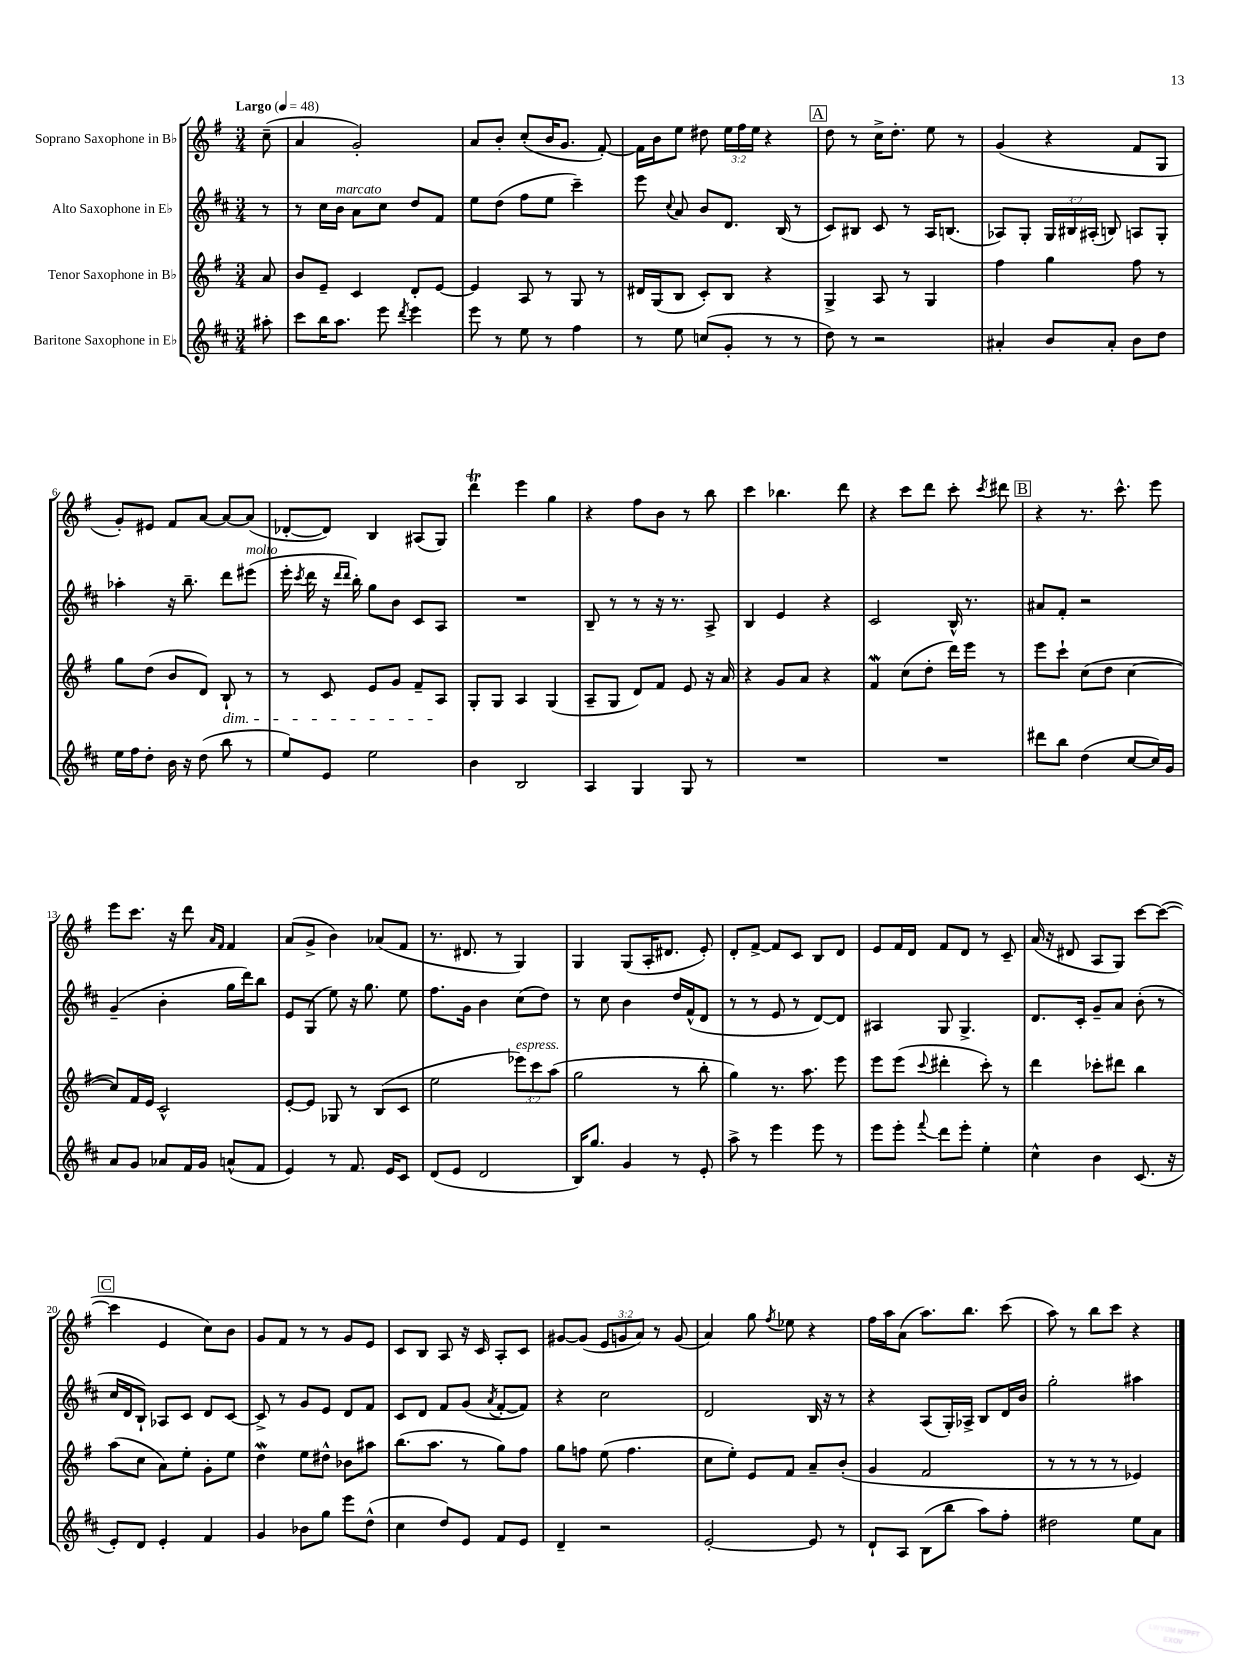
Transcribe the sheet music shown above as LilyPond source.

<<
\new StaffGroup <<
\new Staff = "s0" \with { instrumentName = "Soprano Saxophone in Bb" } {
    \clef treble \key g \major \numericTimeSignature \time 3/4 \override Staff.TupletNumber.text = #tuplet-number::calc-fraction-text \partial 8 \tempo "Largo" 4 = 48
    \autoBeamOff c''8--( |
    a'4 g'2-.) |
    a'8[ b'8]-. c''8[-.( b'16 g'8.] fis'8~-.) |
    fis'16[ b'16 e''8] dis''8 \tuplet 3/2 { e''16[ fis''16 e''16] } r4 |
    \mark \markup { \box "A" } d''8 r8 c''16[-> d''8.]-. e''8 r8 |
    g'4( r4 fis'8[ g8] |
    g'8[-.) eis'8] fis'8[ a'8]~ a'8[~ a'8]( |
    des'8[~-. des'8]) b4 ais8[( g8]) |
    d'''4\trill e'''4 g''4 |
    r4 fis''8[ b'8] r8 b''8 |
    c'''4 bes''4. d'''8 |
    r4 c'''8[ d'''8] c'''8-. \acciaccatura { c'''8 } dis'''8 |
    \mark \markup { \box "B" } r4 r8. c'''8.-^ e'''8 |
    e'''8[ c'''8.] r16 d'''8 \grace { a'16[ fis'16] } fis'4 |
    a'8[( g'8]-> b'4) aes'8[( fis'8] |
    r8. dis'8. r8 g4) |
    g4 g8[( a16-. dis'8.] e'8-.) |
    d'8[-. fis'8]~-> fis'8[ c'8] b8[ d'8] |
    e'8[ fis'16 d'16] fis'8[ d'8] r8 c'8-- |
    a'16( r16 dis'8 a8[ g8]) c'''8[~ c'''8]~( |
    \mark \markup { \box "C" } c'''4 e'4 c''8[) b'8] |
    g'8[ fis'8] r8 r8 g'8[ e'8] |
    c'8[ b8] a8 r16 c'16 a8[-. c'8] |
    gis'8[~ gis'8]( \tuplet 3/2 { e'8[ g'8 a'8]) } r8 g'8( |
    a'4) g''8 \acciaccatura { fis''8 } ees''8 r4 |
    fis''16[ a''16 a'8]( a''8.[) b''8.] c'''8( |
    a''8) r8 b''8[ c'''8] r4 \bar "|." |
}
\new Staff = "s1" \with { instrumentName = "Alto Saxophone in Eb" } {
    \clef treble \key d \major \numericTimeSignature \time 3/4 \override Staff.TupletNumber.text = #tuplet-number::calc-fraction-text \partial 8
    \autoBeamOff r8 |
    r8 cis''16[ b'16]^\markup { \italic "marcato" } a'8[ cis''8] d''8[ fis'8] |
    e''8[ d''8]( fis''8[ e''8] cis'''4--) |
    e'''8 \appoggiatura { cis''8 } a'8 b'8[ d'8.] b16( r8 |
    \mark \markup { \box "A" } cis'8[) bis8] cis'8 r8 a16[ b8.]( |
    aes8[) g8]-. \tuplet 3/2 { g16[ bis16 ais16]-.( } b8) a8[ g8]-. |
    aes''4-. r16 b''8.-- d'''8[ eis'''8]^\markup { \italic "molto" }( |
    e'''16-. \acciaccatura { cis'''8 } d'''16 r16 \grace { d'''16[ d'''16] } b''16-.) g''8[ b'8] cis'8[ a8] |
    R2. |
    b8-- r8 r8 r16 r8. a8-> |
    b4 e'4 r4 |
    cis'2 b16-^ r8. |
    \mark \markup { \box "B" } ais'8[ fis'8]-. r2 |
    g'4--( b'4-. g''16[ d'''16) b''8] |
    e'8[ g8]( e''8) r16 g''8. e''8 |
    fis''8.[ g'16] b'4 cis''8[( d''8]) |
    r8 cis''8 b'4 d''16[ fis'16-^( d'8] |
    r8 r8 e'8 r8 d'8[~) d'8] |
    ais4 g8 g4.-> |
    d'8.[ cis'16]-. g'8[-- a'8] b'8-.( r8 |
    \mark \markup { \box "C" } cis''16[ d'16 b8]-!) aes8[ cis'8] d'8[ cis'8]~ |
    cis'8-> r8 g'8[ e'8] d'8[ fis'8] |
    cis'8[ d'8] fis'8[ g'8]( \acciaccatura { a'8 } fis'8[~-. fis'8]) |
    r4 cis''2 |
    d'2 b16 r16 r8 |
    r4 a8[( g16-.) aes16]-> b8[ d'16 b'16] |
    g''2-. ais''4 \bar "|." |
}
\new Staff = "s2" \with { instrumentName = "Tenor Saxophone in Bb" } {
    \clef treble \key g \major \numericTimeSignature \time 3/4 \override Staff.TupletNumber.text = #tuplet-number::calc-fraction-text \partial 8
    \autoBeamOff a'8 |
    b'8[ e'8]-- c'4 d'8[-. e'8]~ |
    e'4 a8 r8 g8 r8 |
    dis'16[ g16( b8] c'8[-.) b8] r4 |
    \mark \markup { \box "A" } g4-> a8 r8 g4 |
    fis''4 g''4 fis''8 r8 |
    g''8[ d''8]( b'8[ d'8]) b8-!\dim r8 |
    r8 c'8 e'8[ g'8] fis'8[-- a8]\! |
    g8[-. g8] a4 g4( |
    a8[-- g8] d'8[) fis'8] e'8 r16 a'16 |
    r4 g'8[ a'8] r4 |
    fis'4\mordent c''8[( d''8]-. d'''16[) e'''16] r8 |
    \mark \markup { \box "B" } e'''8[ c'''8]-! c''8[( d''8] c''4~ |
    c''8[) fis'16 e'16] c'2-^ |
    e'8[~-. e'8] ges8 r8 b8[( c'8] |
    e''2 \tuplet 3/2 { ees'''8[^\markup { \italic "espress." }) c'''8 a''8]( } |
    g''2 r8 b''8-. |
    g''4) r8. a''8. e'''8 |
    e'''8[ e'''8]( \appoggiatura { c'''8 } dis'''4-. c'''8-.) r8 |
    d'''4 ces'''8[-. dis'''8] b''4 |
    \mark \markup { \box "C" } a''8[( c''8] a'8[) e''8]-. g'8[-. e''8] |
    d''4\mordent e''8[ dis''8]-^ bes'8[ ais''8] |
    b''8.[( a''8.] r8 g''8[) fis''8] |
    g''8[ f''8] e''8( f''4. |
    c''8[ e''8]-.) e'8[ fis'8] a'8[-- b'8]-.( |
    g'4 fis'2 |
    r8 r8 r8 r8 ees'4) \bar "|." |
}
\new Staff = "s3" \with { instrumentName = "Baritone Saxophone in Eb" } {
    \clef treble \key d \major \numericTimeSignature \time 3/4 \partial 8
    \autoBeamOff ais''8-. |
    cis'''8[ b''16 a''8.] e'''8 \acciaccatura { d'''8 } e'''4 |
    e'''8 r8 e''8 r8 fis''4 |
    r8 e''8 c''8[( g'8]-. r8 r8 |
    \mark \markup { \box "A" } d''8) r8 r2 |
    ais'4-. b'8[ ais'8]-. b'8[ d''8] |
    e''16[ fis''16 d''8]-. b'16 r16 d''8( b''8 r8 |
    e''8[) e'8] e''2 |
    b'4 b2 |
    a4 g4 g8 r8 |
    R2. |
    R2. |
    \mark \markup { \box "B" } dis'''8[ b''8] d''4( cis''8[~ cis''16) g'16] |
    a'8[ g'8] aes'8[ fis'16 g'16] a'8[-^( fis'8] |
    e'4) r8 fis'8. e'16[ cis'8] |
    d'8[( e'8] d'2 |
    b16[) g''8.] g'4 r8 e'8-. |
    a''8-> r8 e'''4 e'''8 r8 |
    e'''8[ e'''8]-. \appoggiatura { fis'''8 } d'''8[ e'''8]-. e''4-. |
    cis''4-^ b'4 cis'8.( r16 |
    \mark \markup { \box "C" } e'8[-.) d'8] e'4-. fis'4 |
    g'4 bes'8[ g''8] e'''8[ d''8]-^( |
    cis''4 d''8[) e'8] fis'8[ e'8] |
    d'4-- r2 |
    e'2~-. e'8 r8 |
    d'8[-! a8] b8[( b''8] a''8[) fis''8]-. |
    dis''2 e''8[ a'8] \bar "|." |
}
>>
>>
